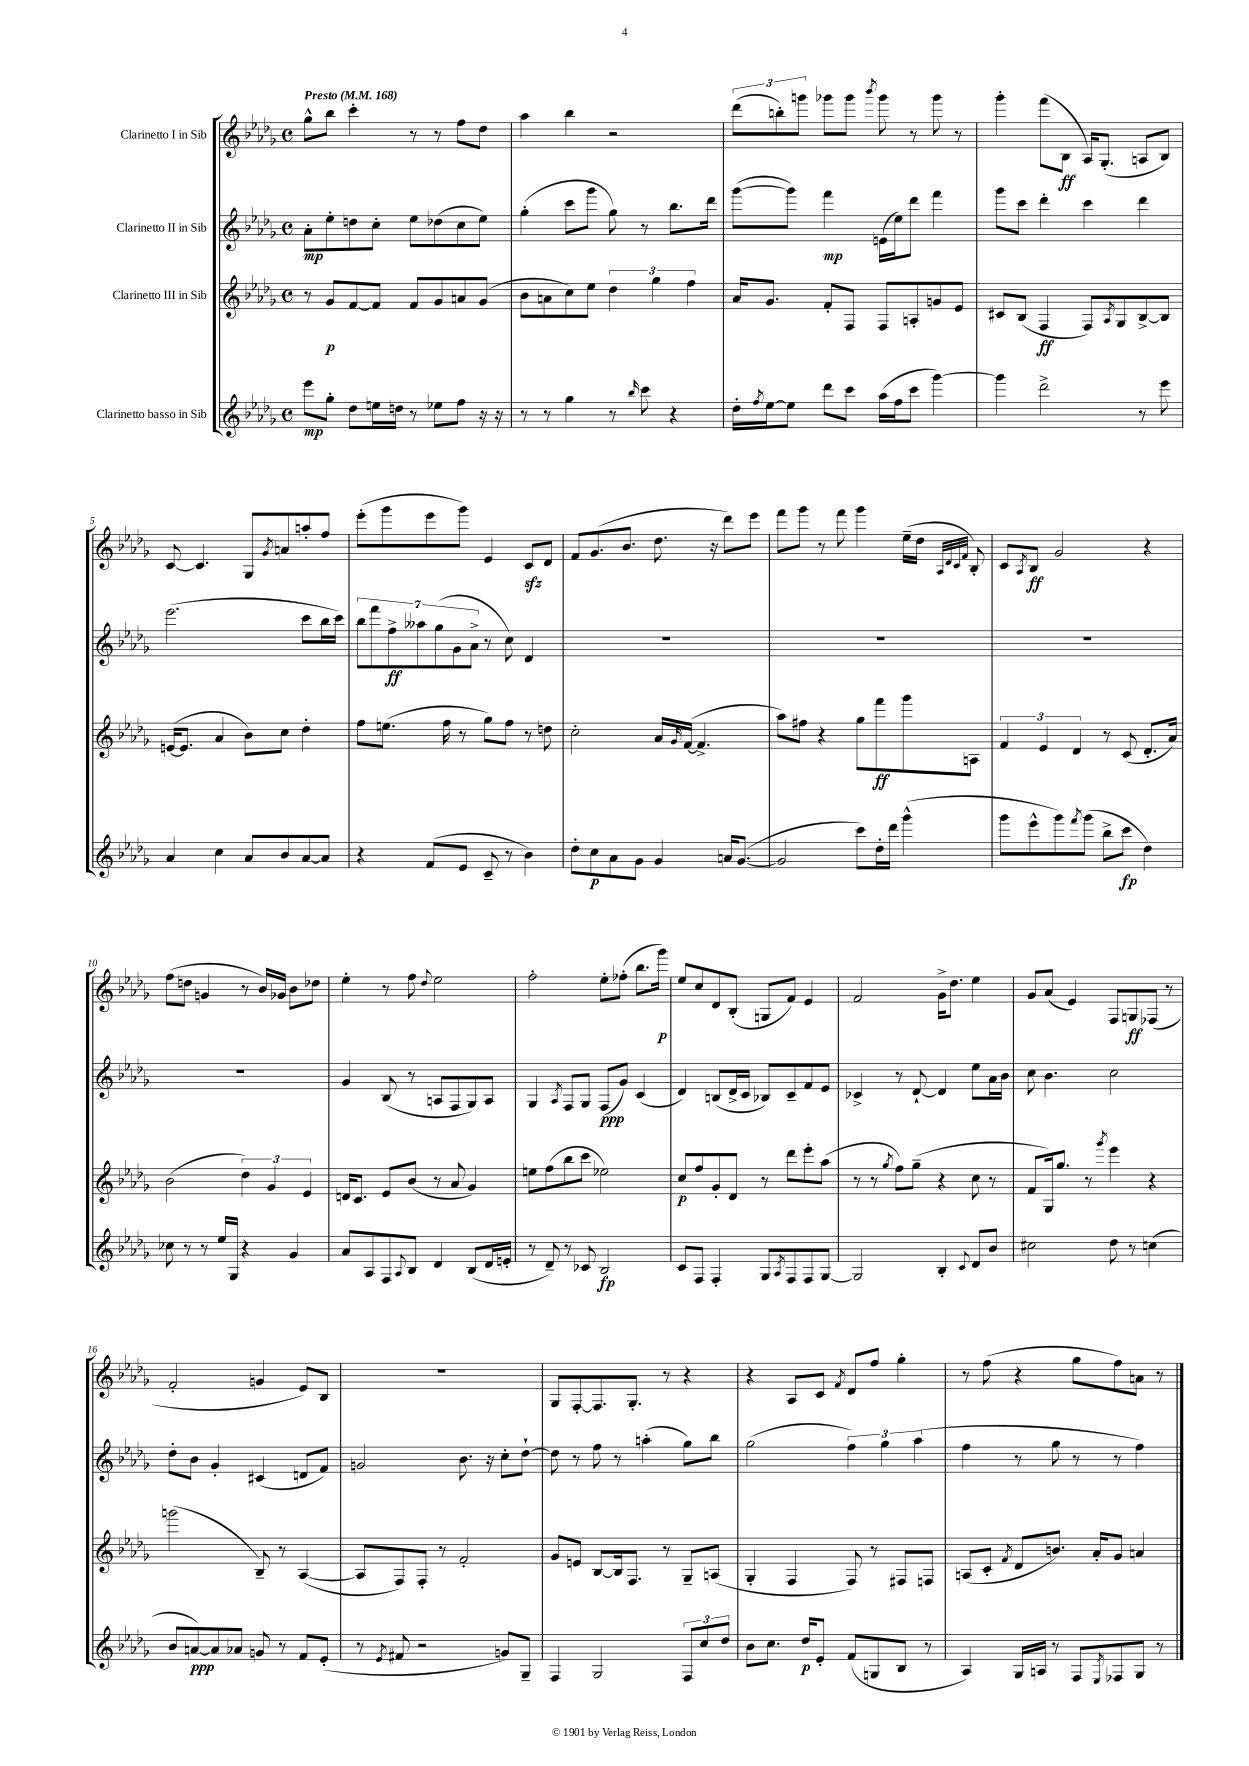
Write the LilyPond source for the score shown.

<<
\new StaffGroup <<
\new Staff = "s0" \with { instrumentName = "Clarinetto I in Sib" } {
    \clef treble \key des \major \defaultTimeSignature \time 4/4 \tempo "Presto" 4 = 168
    ges''8-^ bes''8 c'''4-. r8 r8 f''8 des''8 |
    aes''4 bes''4 r2 |
    \tuplet 3/2 { des'''8( b''8-.) g'''8 } ges'''8 ges'''8 \acciaccatura { bes'''8 } ges'''8 r8 ges'''8 r8 |
    ges'''4-. f'''8( bes8\ff aes16) ges8.-.( a8 bes8) |
    c'8~ c'4. ges8 \acciaccatura { ges'8 } a'8 a''8-. f''8 |
    ees'''8-.( ges'''8 ees'''8 ges'''8) ees'4 c'8\sfz des'8 |
    f'8 ges'8.( bes'8. des''8. r16 des'''8) ees'''8 |
    f'''8 ges'''8 r8 f'''8 ges'''4 ees''16--( des''16 \grace { aes32 des'32 c'32 f'32 } bes8-.) |
    c'8 \acciaccatura { aes8 } bes8\ff ges'2 r4 |
    f''8( d''8 g'4 r8 bes'16) ges'16 bes'8 des''8 |
    ees''4-. r8 f''8 \appoggiatura { des''8 } ees''2 |
    f''2-. ees''8-. fes''8-.( bes''8. ges'''16\p) |
    ees''8 c''8 des'8 bes8-.( g8 f'8) ees'4 |
    f'2 ges'16-> des''8. ees''4 |
    ges'8 aes'8( ees'4) f8 g8\ff fes8( r8 |
    f'2-. g'4 ees'8) bes8 |
    R1 |
    ges8 f8~-. f8. ges8.-. r8 r4 |
    r4 aes8 c'8 \acciaccatura { f'8 } des'8 f''8 ges''4-. |
    r8 f''8( r4 ges''8 f''8) a'8 r8 \bar "|." |
}
\new Staff = "s1" \with { instrumentName = "Clarinetto II in Sib" } {
    \clef treble \key des \major \defaultTimeSignature \time 4/4
    aes'8-.\mp ees''8-. d''8 c''8-. ees''8 des''8( c''8 ees''8) |
    ges''4-.( c'''8 ges'''8 ges''8) r8 bes''8. des'''16 |
    ges'''8~( ges'''8) f'''4\mp e'16( ees''16) des'''8 f'''4 |
    ges'''8 c'''8 des'''4-. c'''4 des'''4 |
    ees'''2.( c'''8 bes''16 c'''16) |
    \tuplet 7/4 { bes''8 f'''8 f''8->\ff aeses''8 ges''8( ges'8 aes'8-> } r8 c''8) des'4 |
    R1 |
    R1 |
    R1 |
    R1 |
    ges'4 bes8( r8 a8 f8 ges8) a8 |
    ges4 \acciaccatura { aes8 } f8 ges8 f8\ppp( ges'8) c'4( |
    des'4) b8( des'16-> c'16 bes8) c'8-- f'8 ees'8 |
    ces'4-> r8 des'8~-! des'4 ees''8 aes'16 bes'16 |
    c''8 bes'4. c''2 |
    des''8-. bes'8 ges'4-. cis'4( d'8 f'8) |
    g'2 bes'8. r16 c''8-. des''8~-! |
    des''8 r8 f''8 r8 a''4-.( ges''8) bes''8 |
    ges''2( \tuplet 3/2 { f''4) ges''4 aes''4( } |
    f''4 r8 ges''8 r8 r8 f''4) \bar "|." |
}
\new Staff = "s2" \with { instrumentName = "Clarinetto III in Sib" } {
    \clef treble \key des \major \defaultTimeSignature \time 4/4
    r8 ges'8\p f'8~ f'8 f'8 ges'8 a'8 ges'8( |
    bes'8 a'8 c''8) ees''8 \tuplet 3/2 { des''4 ges''4 f''4 } |
    aes'16 ges'8. f'8-. f8 f8 a8-. g'8 ees'8 |
    cis'8 bes8( f4\ff f8) \acciaccatura { aes8 } ges8 bes8~-> bes8 |
    e'16~( e'8. aes'4 bes'8) c''8 des''4-. |
    f''8 e''8.( f''16 r8 ges''8) f''8 r8 d''8 |
    c''2-. aes'16 \grace { ges'16 } f'16~( f'4.-> |
    aes''8) fis''8 r4 ges''8 f'''8\ff ges'''8 a8 |
    \tuplet 3/2 { f'4 ees'4 des'4 } r8 c'8( des'8.-. aes'16) |
    bes'2( \tuplet 3/2 { des''4) ges'4 ees'4 } |
    d'16 c'8. ees'8 bes'8( r8 aes'8 ges'4) |
    e''8 f''8( bes''8 c'''8 ees''2) |
    c''8\p f''8 ges'8-. des'8 r8 des'''8 ees'''8-. aes''8( |
    r8 r8 \acciaccatura { ges''8 } f''8) ges''8--( r4 c''8 r8 |
    f'8 ges16) ges''8. r8 \acciaccatura { ges'''8 } ees'''4 r4 |
    g'''2( bes8--) r8 aes4~( |
    aes8 f8) f8-. r8 f'2-. |
    ges'8 e'8 bes8~ bes16 f8. r8 ges8-- a8( |
    ges4-. f4 f8) r8 fis8 f8 |
    a8( c'8-. \acciaccatura { f'8 } des'8 b'8.) aes'16-. ges'8 a'4 \bar "|." |
}
\new Staff = "s3" \with { instrumentName = "Clarinetto basso in Sib" } {
    \clef treble \key des \major \defaultTimeSignature \time 4/4
    ees'''8\mp ges''8-. des''8 e''16 d''16 r8 ees''8 f''8 r16 r16 |
    r8 r8 ges''4 r8 \grace { bes''16 } c'''8 r4 |
    des''16-. \acciaccatura { f''8 } ees''16~ ees''8 des'''8 c'''8 aes''16( f''16 c'''8 ges'''4~) |
    ges'''4 des'''2-> r8 ees'''8 |
    aes'4 c''4 aes'8 bes'8 aes'8~ aes'8 |
    r4 f'8( ees'8 c'8-- r8 bes'4) |
    des''8-. c''8\p aes'8 ges'8 ges'4 a'16 ges'8.~( |
    ges'2 c'''8) des''16-. des'''16 ges'''4-^( |
    ges'''8 ees'''8-^ ges'''8) \acciaccatura { f'''8 } ges'''8( bes''8-> c'''8\fp des''4) |
    ces''8 r8 r8 ees''16 ges16 r4 ges'4 |
    aes'8 aes8 f8 \appoggiatura { aes8 } bes8 des'4 bes8( des'16 e'16-. |
    r8 des'8--) r8 ces'8 bes2\fp |
    c'8 f8 f4-. ges8 \acciaccatura { aes8 } f8 f8 ges8~ |
    ges2 bes4-. \appoggiatura { c'8 } des'8 bes'8 |
    cis''2 des''8 r8 c''4( |
    bes'8 a'8~\ppp) a'8 aes'8 g'8 r8 f'8 ees'8-.( |
    r8 \acciaccatura { ees'8 } fis'8 r2 g'8) ges8-- |
    f4 ges2 \tuplet 3/2 { f8 c''8 des''8 } |
    bes'8 c''8. des''16\p ees'8-. f'8( g8 bes8 r8 |
    aes4) ges16 a16 r8 f8 \acciaccatura { ees8 } fes8 ges8 r8 \bar "|." |
}
>>
>>
